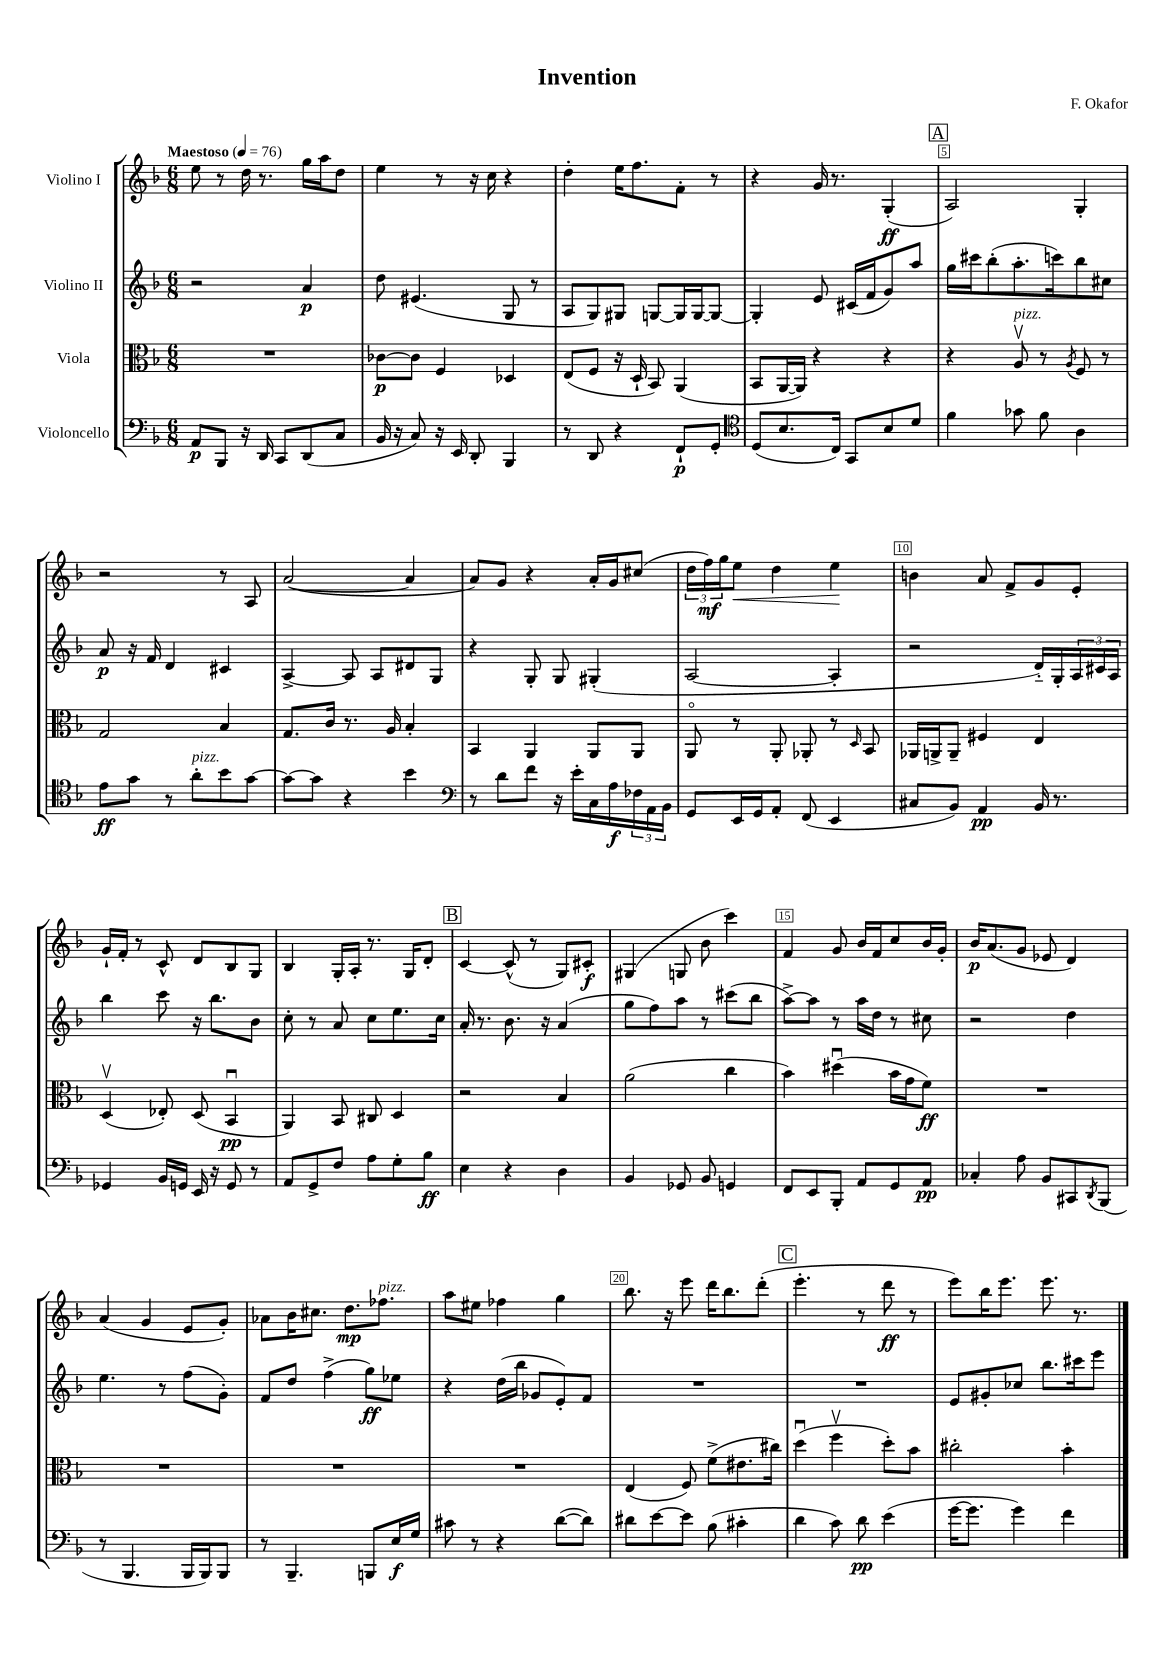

**kern	**kern	**kern	**kern
*staff4	*staff3	*staff2	*staff1
*clefF4	*clefC3	*clefG2	*clefG2
*k[b-]	*k[b-]	*k[b-]	*k[b-]
*M6/8	*M6/8	*M6/8	*M6/8
*MM76	*MM76	*MM76	*MM76
8AA	2.r	2r	8ee
8BBB-	.	.	8r
16r	.	.	16dd
16DD	.	.	8.r
8CC	.	.	.
(8DD	.	4a	16gg
.	.	.	16aa
8C	.	.	8dd
=	=	=	=
16BB-	[8c-	8dd	4ee
16r	.	.	.
8C)	8c-]	(4.e#	.
16r	4F	.	8r
16EE	.	.	.
8DD'	.	.	16r
.	.	.	16cc
4BBB-	4D-	8G	4r
.	.	8r	.
=	=	=	=
8r	(8E	8A	4dd'
8DD	8F	8G)	.
4r	16r	8G#	16ee
.	16D`	.	8.ff
.	8BB-)	[8G	.
8FF`	(4AA	16G]	8f'
.	.	[16G	.
8GG'	.	8G_	8r
=	=	=	=
*clefC4	*	*	*
(8D	8BB-	4G']	4r
8.B-	[16AA	.	.
.	16AA])	.	.
.	4r	8e	16g
16C)	.	.	8.r
8GG	.	(16c#	.
.	.	16f	.
8B-	4r	8g)	(4G'
8d	.	8aa	.
=	=	=	=
4f	4r	16gg	2A)
.	.	16ccc#	.
.	.	(8bb-'	.
8g-	8Av	8.aa'	.
8f	8r	.	.
.	.	16ccc)	.
.	8qA	.	.
4A	8F	8bb-	4G'
.	8r	8cc#	.
=	=	=	=
8e	2G	8a	2r
8g	.	16r	.
.	.	16f	.
8r	.	4d	.
8a'	.	.	.
8b-	4B-	4c#	8r
[8g	.	.	8A
=	=	=	=
8g_	8.G	[4A^	([2a
8g]	.	.	.
.	16c	.	.
4r	8.r	8A]	.
.	.	8A	.
.	16A	.	.
4b-	4B-'	8d#	4a]
.	.	8G	.
=	=	=	=
*clefF4	*	*	*
8r	4BB-	4r	8a)
8d	.	.	8g
8f	4AA	8G'	4r
16r	.	8G	.
16e'	.	.	.
16C	8AA	(4G#'	16a'
16A	.	.	16g
24F-	8AA	.	(8cc#
24AA	.	.	.
24BB-	.	.	.
=	=	=	=
8GG	8AAo	[2A	24dd
.	.	.	24ff)
.	.	.	24gg
16EE	8r	.	8ee
16GG	.	.	.
8AA'	8AA'	.	4dd
(8FF	8AA-'	.	.
4EE	8r	4A']	4ee
.	16qqD	.	.
.	8BB-	.	.
=	=	=	=
8C#	16AA-	2r	4b
.	16AA^	.	.
8BB-)	8AA~	.	.
4AA	4F#	.	8a
.	.	.	8f^
16BB-	4E	16d'~)	8g
8.r	.	16G'	.
.	.	24A	8e'
.	.	24c#	.
.	.	24A	.
=	=	=	=
4GG-	(4Dv	4bb-	16g`
.	.	.	16f'
.	.	.	8r
16BB-	8E-')	8ccc	8c^^
16GG	.	.	.
16EE	(8D	16r	8d
16r	.	8.bb-	.
8GG	4BB-u	.	8B-
8r	.	8b-	8G
=	=	=	=
8AA	4AA)	8cc'	4B-
8GG^	.	8r	.
8F	8BB-	8a	16G'
.	.	.	16A'
8A	8C#	8cc	8.r
8G'	4D	8.ee	.
.	.	.	16G
8B-	.	.	8d'
.	.	16cc	.
=	=	=	=
4E	2r	16a'	[4c
.	.	8.r	.
4r	.	8.b-	(8c^^]
.	.	.	8r
.	.	16r	.
4D	4B-	(4a	8G)
.	.	.	8c#'
=	=	=	=
4BB-	(2a	8gg	(4G#
.	.	8ff)	.
8GG-	.	8aa	8G
8BB-	.	8r	8b-
4GG	4cc	(8ccc#	4ccc)
.	.	8bb-	.
=	=	=	=
8FF	4b-)	[8aa^)	4f
8EE	.	8aa]	.
8BBB-'	(4dd#u	8r	8g
8AA	.	16aa	16b-
.	.	16dd	16f
8GG	16b-	8r	8cc
.	16g	.	.
8AA	8f)	8cc#	16b-
.	.	.	16g'
=	=	=	=
4C-'	2.r	2r	16b-
.	.	.	(8.a
8A	.	.	8g
8BB-	.	.	8e-
8CC#	.	4dd	4d)
8qDD	.	.	.
(8BBB-	.	.	.
=	=	=	=
8r	2.r	4.ee	(4a
4.BBB-	.	.	.
.	.	.	4g
.	.	8r	.
16BBB-	.	(8ff	8e
16BBB-)	.	.	.
8BBB-	.	8g')	8g')
=	=	=	=
8r	2.r	8f	8a-
4.BBB-~	.	8dd	16b-
.	.	.	8.cc#
.	.	(4ff^	.
.	.	.	8.dd
8BBB	.	8gg)	.
.	.	.	8.ff-
16E	.	8ee-	.
16G	.	.	.
=	=	=	=
8c#	2.r	4r	8aa
8r	.	.	8ee#
4r	.	(16dd	4ff-
.	.	16bb-	.
.	.	8g-	.
([8d	.	8e')	4gg
8d])	.	8f	.
=	=	=	=
8d#	(4E	2.r	8.bb-
[8e	.	.	.
.	.	.	16r
8e]	8F)	.	8eee
(8B-	(8f^	.	16ddd
.	.	.	8.bb-
4c#'	8.e#	.	.
.	.	.	(8ddd'
.	16cc#)	.	.
=	=	=	=
4d	(4ddu	2.r	4.eee'
8c)	4ffv	.	.
8d	.	.	8r
(4e	8dd')	.	8ddd
.	8b-	.	8r
=	=	=	=
[16g	2cc#'	8e	8eee)
8.g]	.	.	.
.	.	8g#'	16bb-
.	.	.	8.eee
4g)	.	8cc-	.
.	.	8.bb-	8.eee
4f	4b-'	.	.
.	.	16ccc#	8.r
.	.	8eee	.
==	==	==	==
*-	*-	*-	*-
